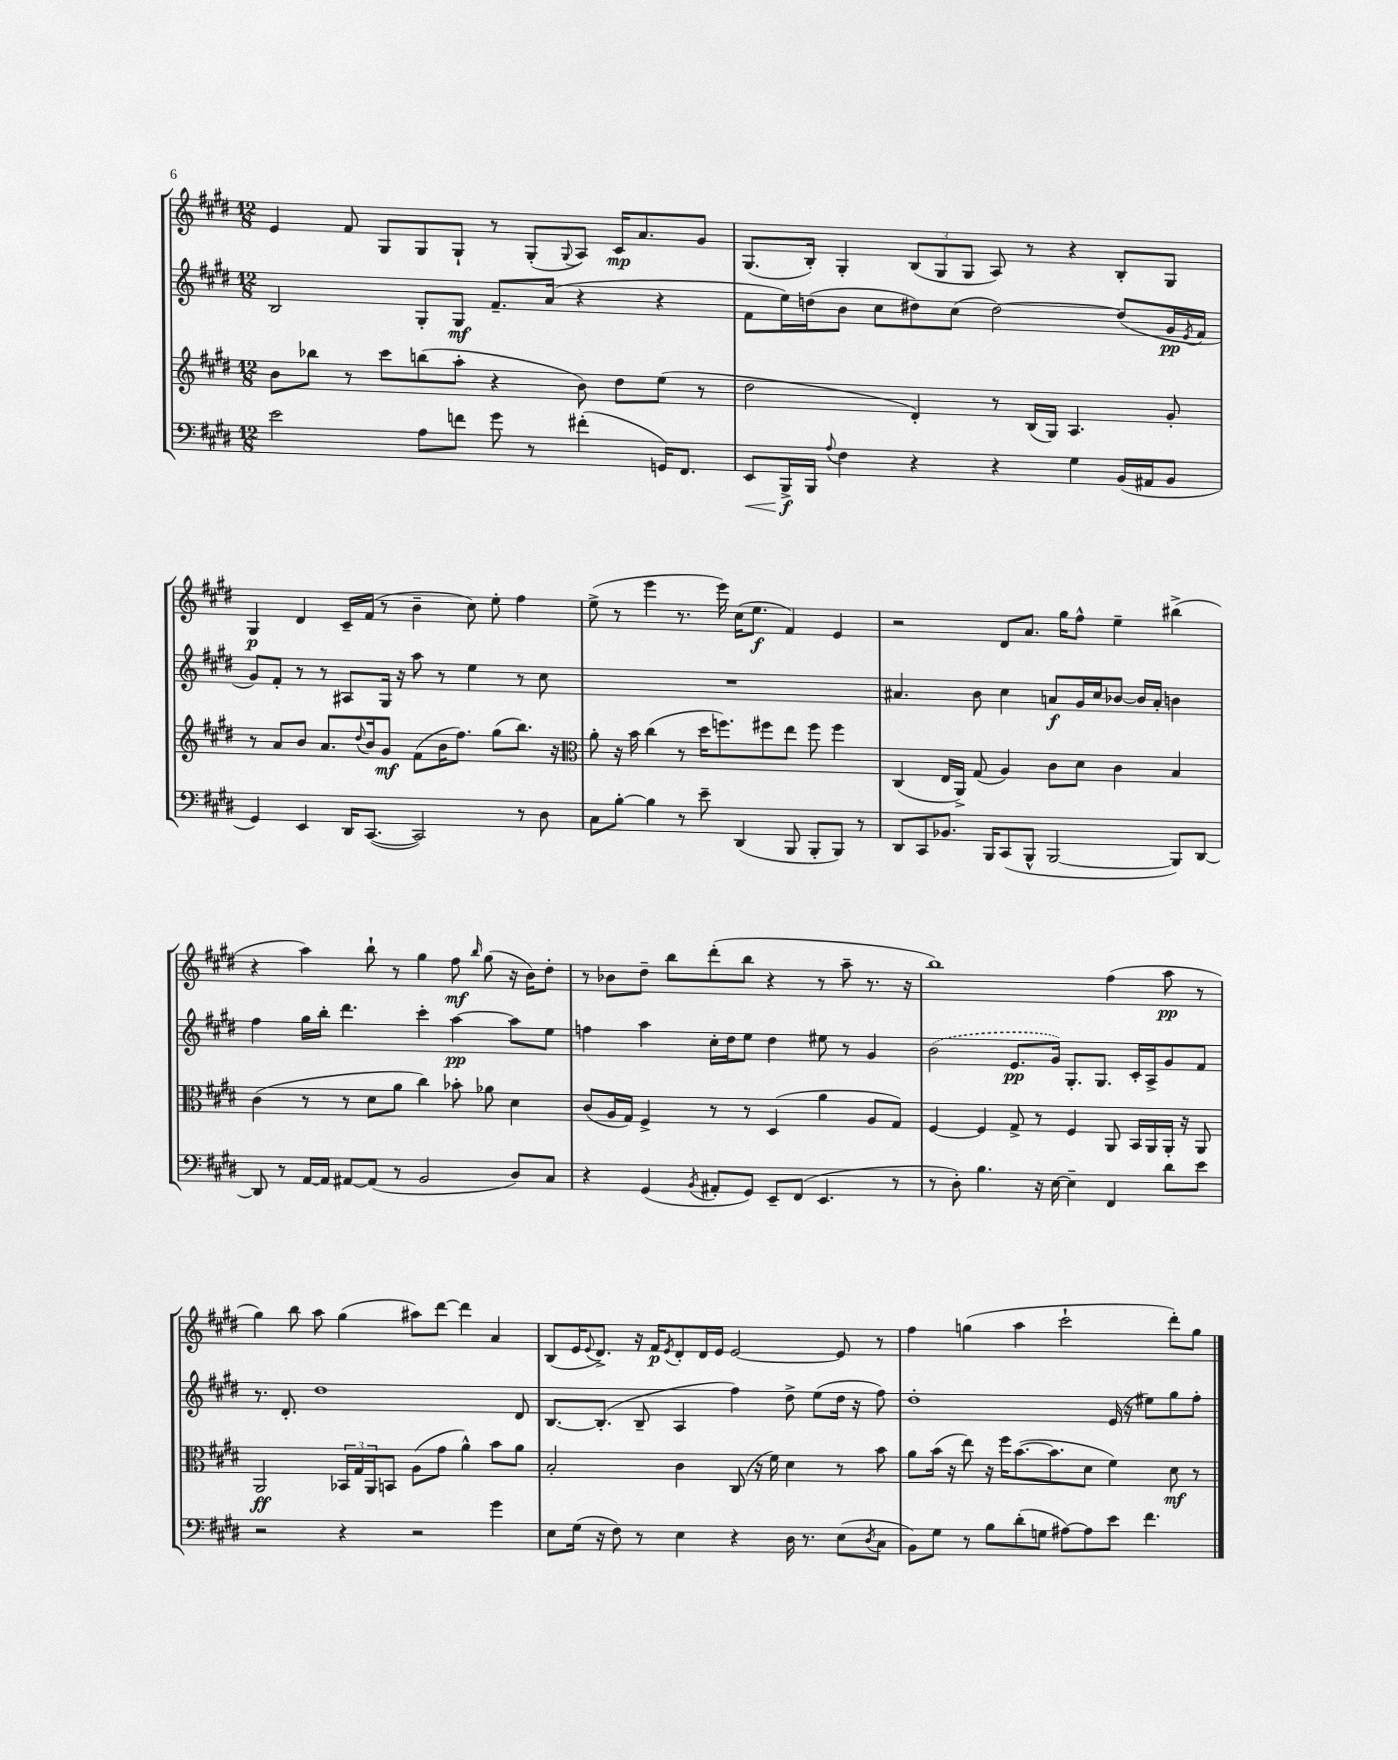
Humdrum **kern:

**kern	**kern	**kern	**kern
*staff4	*staff3	*staff2	*staff1
*clefF4	*clefG2	*clefG2	*clefG2
*k[f#c#g#d#]	*k[f#c#g#d#]	*k[f#c#g#d#]	*k[f#c#g#d#]
*M12/8	*M12/8	*M12/8	*M12/8
2e\	8b\L	2B/	4e/
.	8bb-\J	.	.
.	8r	.	8f#/
.	8ccc#\L	.	8G#/L
8A\L	(8bb\	8G#'/L	8G#/
8f\J	8aa'\J	8G#/J	8G#`/J
8g#\	4r	8.f#~/L	8r
8r	.	.	(8G#'/L
.	.	(16a/Jk	.
.	.	.	8qqG#/
(4f#'\	8b\)	4r	8A/J)
.	8dd#\L	.	16c#/LK
.	.	.	8.a/
16GG/LK)	(8ee\J	4r	.
8.FF#/J	.	.	.
.	8r	.	8g#/J
=	=	=	=
8EE/L	2dd#\	8f#\L	(8.G#/L
16BBB^/L	.	16ee\L)	.
16BBB/JJ	.	(16dd\J	16B'/Jk)
8qqA/	.	.	.
4F#\	.	8b\J	4G#'/
.	.	8cc#\L	.
4r	4d#'/)	8dd#\)	(12B/L
.	.	.	12G#/
.	.	(8cc#\J	.
.	.	.	12G#/J
4r	8r	[2dd#\)	8A/)
.	(16B/LL	.	8r
.	16G#/JJ)	.	.
4G#\	4.A/	.	4r
(16BB/LL	.	(8dd#/]L	8B'/L
16AA#/J	.	.	.
8BB/J	8g#'/	16g#/L	8G#/J
.	.	8qe/	.
.	.	16f#/JJ	.
=	=	=	=
4GG#/)	8r	8g#/L)	4G#/
.	8a/L	8f#'/J	.
4EE/	8b/J	8r	4d#/
.	8.a/L	8r	.
16DD#/LK	.	8A#/L	16c#~/LL
.	8qqdd#/	.	.
([8.CC#/J	16b/k	.	(16f#/JJ
.	8g#/J	16G#/Jk	8r
.	.	16r	.
2CC#/])	(8f#\L	8aa\	4b~\
.	16b\K	8r	.
.	8.ff#\J)	.	.
.	.	4ee\	8cc#\)
.	(8gg#\L	.	8ee'\
8r	8.bb\J)	8r	4ff#\
8D#\	.	8cc#\	.
.	16r	.	.
=	=	=	=
*	*clefC3	*	*
8C#\L	8a'\	1.r	(8ee^\
[8B'\J	16r	.	8r
.	16b\	.	.
4B\]	(4cc#\	.	4eee\
8r	8r	.	8.r
8e~\	16dd#\LK	.	.
.	8.ff\)	.	16eee\)
(4DD#/	.	.	(16cc#\LK
.	.	.	8.ee\J
.	8ff#\	.	.
8BBB/	8ee\J	.	4f#/)
8BBB'/L	8ff#\	.	.
8BBB/J)	4ff#\	.	4e/
8r	.	.	.
=	=	=	=
8DD#/L	(4C#/	4.a#/	2r
8CC#/	.	.	.
8.BB-/J	16E/LL	.	.
.	16AA^/JJ)	.	.
.	(8G#/	8b\	.
16BBB/LK	.	.	.
(8CC#/	4A/)	4cc#\	8d#/L
8BBB^^/J	.	.	8.a/J
[2BBB/	8c#\L	8a/L	.
.	.	.	16gg#\LK
.	8d#\J	16g#/L	8ff#^^\J
.	.	16cc#/J	.
.	4c#\	[8b-/J	4ee~\
.	.	16b-/]LL	.
.	.	16a'/JJ	.
8BBB/]L)	4B/	4b\	(4bb#^\
[8DD#/J	.	.	.
=	=	=	=
8DD#/]	(4c#\	4ff#\	4r
8r	.	.	.
[16AA/LL	8r	16gg#\LL	4aa\)
16AA/]JJ	.	16bb'\JJ	.
[8AA#/L	8r	4.ddd#\	.
(8AA#/]J	8d#\L	.	8bb`\
8r	8a\J	.	8r
2BB/	4cc#\)	4ccc#'\	4gg#\
.	8b-'\	[4aa\	8ff#\
.	.	.	16qqbb/
.	8a-\	.	(8gg#\
8D#/L)	4d#\	8aa\]L	16r
.	.	.	16b\LK)
8C#/J	.	8ee\J	8dd#'\J
=	=	=	=
4r	(8c#/L	4ff\	8r
.	16A/L	.	8b-\L
.	16G#/JJ)	.	.
(4GG#/	4F#^/	4aa\	8dd#~\J
.	.	.	8bb\L
8qBB/	.	.	.
8AA#'/L	8r	16cc#'\LL	(8ddd#'\
.	.	16dd#\J	.
8GG#/J)	8r	8ee\J	8bb\J
8EE~/L	(4D#/	4dd#\	4r
(8FF#/J	.	.	.
4.EE/	4a\	8ee#\	8r
.	.	8r	8aa~\
.	8A/L	4g#/	8.r
8r	8G#/J)	.	.
.	.	.	16r
=	=	=	=
8r	[4F#/	(2b\	1bb)
8D#'\)	.	.	.
4.B\	4F#/]	.	.
.	8G#^/	8.e/L	.
16r	8r	.	.
[16E\	.	16g#/Jk)	.
4E~\]	4F#/	8.G#'/L	.
.	.	8.G#/J	.
4FF#/	8AA/	.	(4ff#\
.	16BB/LL	16c#'/LL	.
.	16AA/	16A^/J	.
8d#\L	16AA'/JJ	8g#/	8aa\
.	16r	.	.
8e\J	8AA/	8f#/J	8r
=	=	=	=
2r	2AA/	8.r	4gg#\)
.	.	8.d#'/	.
.	.	.	8bb\
.	.	1dd#	8aa\
4r	24BB-/LL	.	(4gg#\
.	24G#/	.	.
.	24AA/J	.	.
.	8BB/J	.	.
2r	(8A\L	.	8aa#\L)
.	8g#\J	.	[8ddd#\J
.	4a^^\)	.	4ddd#\]
4g#\	8b\L	.	4a/
.	8a\J	8d#/	.
=	=	=	=
8E\L	2B'/	[8.B/L	(8B/L
(16G#\Jk	.	.	16e/K
.	.	.	8qqe/
16r	.	(8.B'/]J	8.d#^/J)
8F#\)	.	.	.
8r	.	8B~/	16r
.	.	.	16f#/LK
.	.	.	8qe/
4E\	4c#\	4A/	8d#'/
.	.	.	16d#/L
.	.	.	16e/JJ
4r	(8C#/	4ff#\)	[2e/
.	16r	.	.
.	16f#\)	.	.
16D#\	4d#\	8dd#^\	.
8.r	.	.	.
.	.	(8ee\L	.
(8E\L	8r	16dd#\Jk	8e/]
.	.	16r	.
8qD#/	.	.	.
8C#\J	8b\	8ff#\)	8r
=	=	=	=
8BB\L)	8a\L	1dd#'	4ff#\
8G#\J	(16b\Jk	.	.
.	16r	.	.
8r	8ee\)	.	(4gg\
8B\L	16r	.	.
.	16ff#\LK	.	.
(8d#'\	([8.b\	.	4aa\
8G\J	.	.	.
.	8.b\]	.	.
[8A#\L)	.	.	2ccc#`\
8A#\]	8d#\J	.	.
8e\J	4f#\)	(16e/	.
.	.	16r	.
4.f#\	.	8ee#\L)	.
.	8d#\	8gg#\	8ddd#'\L)
.	8r	8ff#'\J	8gg\J
==	==	==	==
*-	*-	*-	*-
